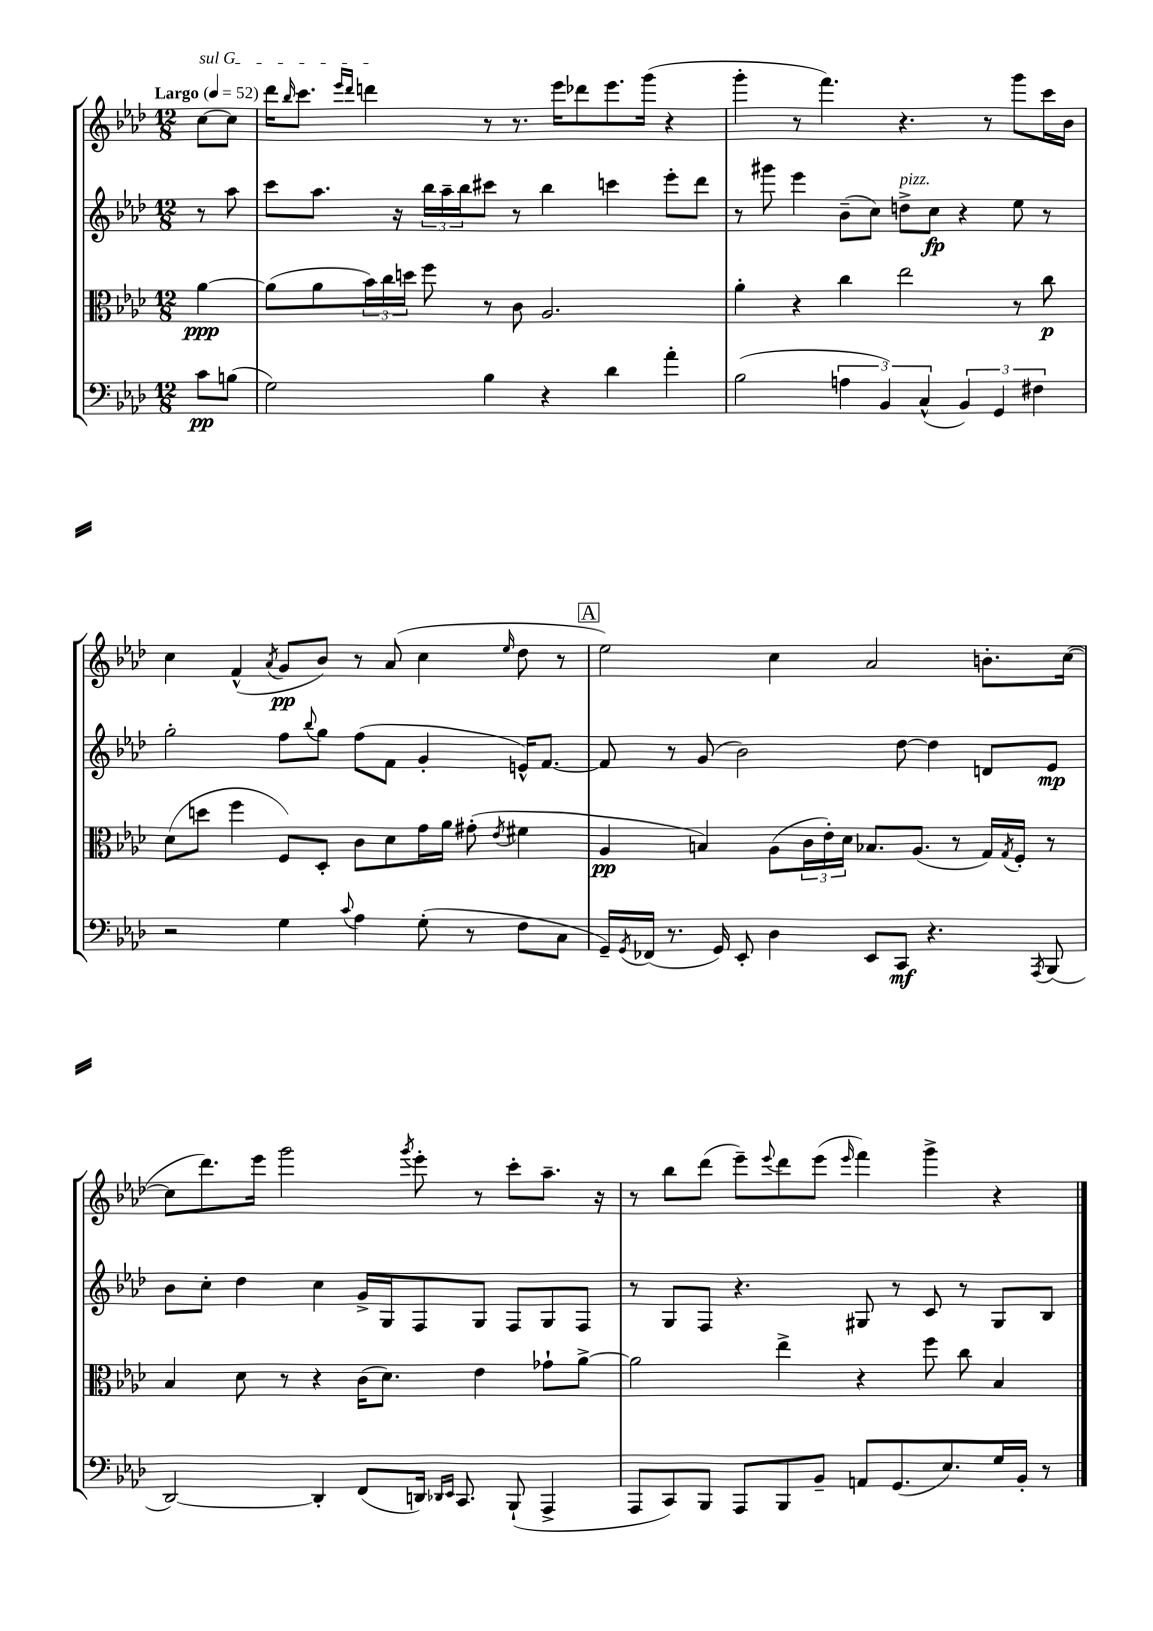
<<
\new StaffGroup <<
\new Staff = "s0" {
    \clef treble \key aes \major \numericTimeSignature \time 12/8 \partial 4 \tempo "Largo" 4 = 52
    \once \override TextSpanner.bound-details.left.text = \markup { \italic "sul G" } c''8~\startTextSpan c''8 |
    des'''16 \grace { bes''16 } c'''8. \grace { ees'''16 des'''16 } d'''4\stopTextSpan r8 r8. ees'''16 des'''8 ees'''8. g'''16( r4 |
    g'''4-. r8 f'''4.) r4. r8 g'''8 c'''16 bes'16 |
    c''4 f'4-^( \acciaccatura { aes'8 } g'8\pp bes'8) r8 aes'8( c''4 \grace { ees''16 } des''8 r8 |
    \mark \markup { \box "A" } ees''2) c''4 aes'2 b'8.-. c''16~( |
    c''8 des'''8.) ees'''16 g'''2 \acciaccatura { g'''8 } ees'''8-. r8 c'''8-. aes''8.-- r16 |
    r8 bes''8 des'''8( ees'''8--) \appoggiatura { ees'''8 } des'''8 ees'''8( \grace { ees'''16 } f'''4) g'''4-> r4 \bar "|." |
}
\new Staff = "s1" {
    \clef treble \key aes \major \numericTimeSignature \time 12/8 \partial 4
    r8 aes''8 |
    c'''8 aes''8. r16 \tuplet 3/2 { bes''16 aes''16-- bes''16 } cis'''8 r8 bes''4 c'''4 ees'''8-. des'''8 |
    r8 gis'''8 ees'''4 bes'8--( c''8) d''8->^\markup { \italic "pizz." } c''8\fp r4 ees''8 r8 |
    g''2-. f''8 \appoggiatura { bes''8 } g''8 f''8( f'8 g'4-. e'16-^) f'8.~ |
    \mark \markup { \box "A" } f'8 r8 g'8( bes'2) des''8~ des''4 d'8 ees'8\mp |
    bes'8 c''8-. des''4 c''4 g'16-> g16 f8 g8 f8 g8 f8 |
    r8 g8 f8 r4. gis8 r8 c'8 r8 gis8 bes8 \bar "|." |
}
\new Staff = "s2" {
    \clef alto \key aes \major \numericTimeSignature \time 12/8 \partial 4
    aes'4~\ppp |
    aes'8( aes'8 \tuplet 3/2 { bes'16) c''16 d''16 } f''8 r8 c'8 aes2. |
    aes'4-. r4 c''4 ees''2 r8 c''8\p |
    des'8( d''8 f''4 f8) des8-. c'8 des'8 g'16 aes'16 gis'8-.( \acciaccatura { ees'8 } fis'4 |
    \mark \markup { \box "A" } aes4\pp b4) aes8( \tuplet 3/2 { c'16 ees'16-.) des'16 } bes8. aes8.( r8 g16) \acciaccatura { g8 } f16-. r8 |
    bes4 des'8 r8 r4 c'16( des'8.) ees'4 ges'8-! aes'8~-> |
    aes'2 ees''4-> r4 f''8 c''8 bes4 \bar "|." |
}
\new Staff = "s3" {
    \clef bass \key aes \major \numericTimeSignature \time 12/8 \partial 4
    c'8\pp b8( |
    g2) bes4 r4 des'4 aes'4-. |
    bes2( \tuplet 3/2 { a4 bes,4) c4-^( } \tuplet 3/2 { bes,4) g,4 fis4 } |
    r2 g4 \appoggiatura { c'8 } aes4 g8-.( r8 f8 c8 |
    \mark \markup { \box "A" } g,16--) \acciaccatura { g,8 } fes,16( r8. g,16) ees,8-. des4 ees,8 c,8\mf r4. \acciaccatura { aes,,8 } bes,,8( |
    des,2~) des,4-. f,8( d,16) \grace { des,16 ees,16 } c,8. bes,,8-!( aes,,4-> |
    aes,,8 c,8) bes,,8 aes,,8 bes,,8 bes,8-- a,8 g,8.( ees8.) g16 bes,16-. r8 \bar "|." |
}
>>
>>
\layout { \context { \Score \remove "Bar_number_engraver" } }
